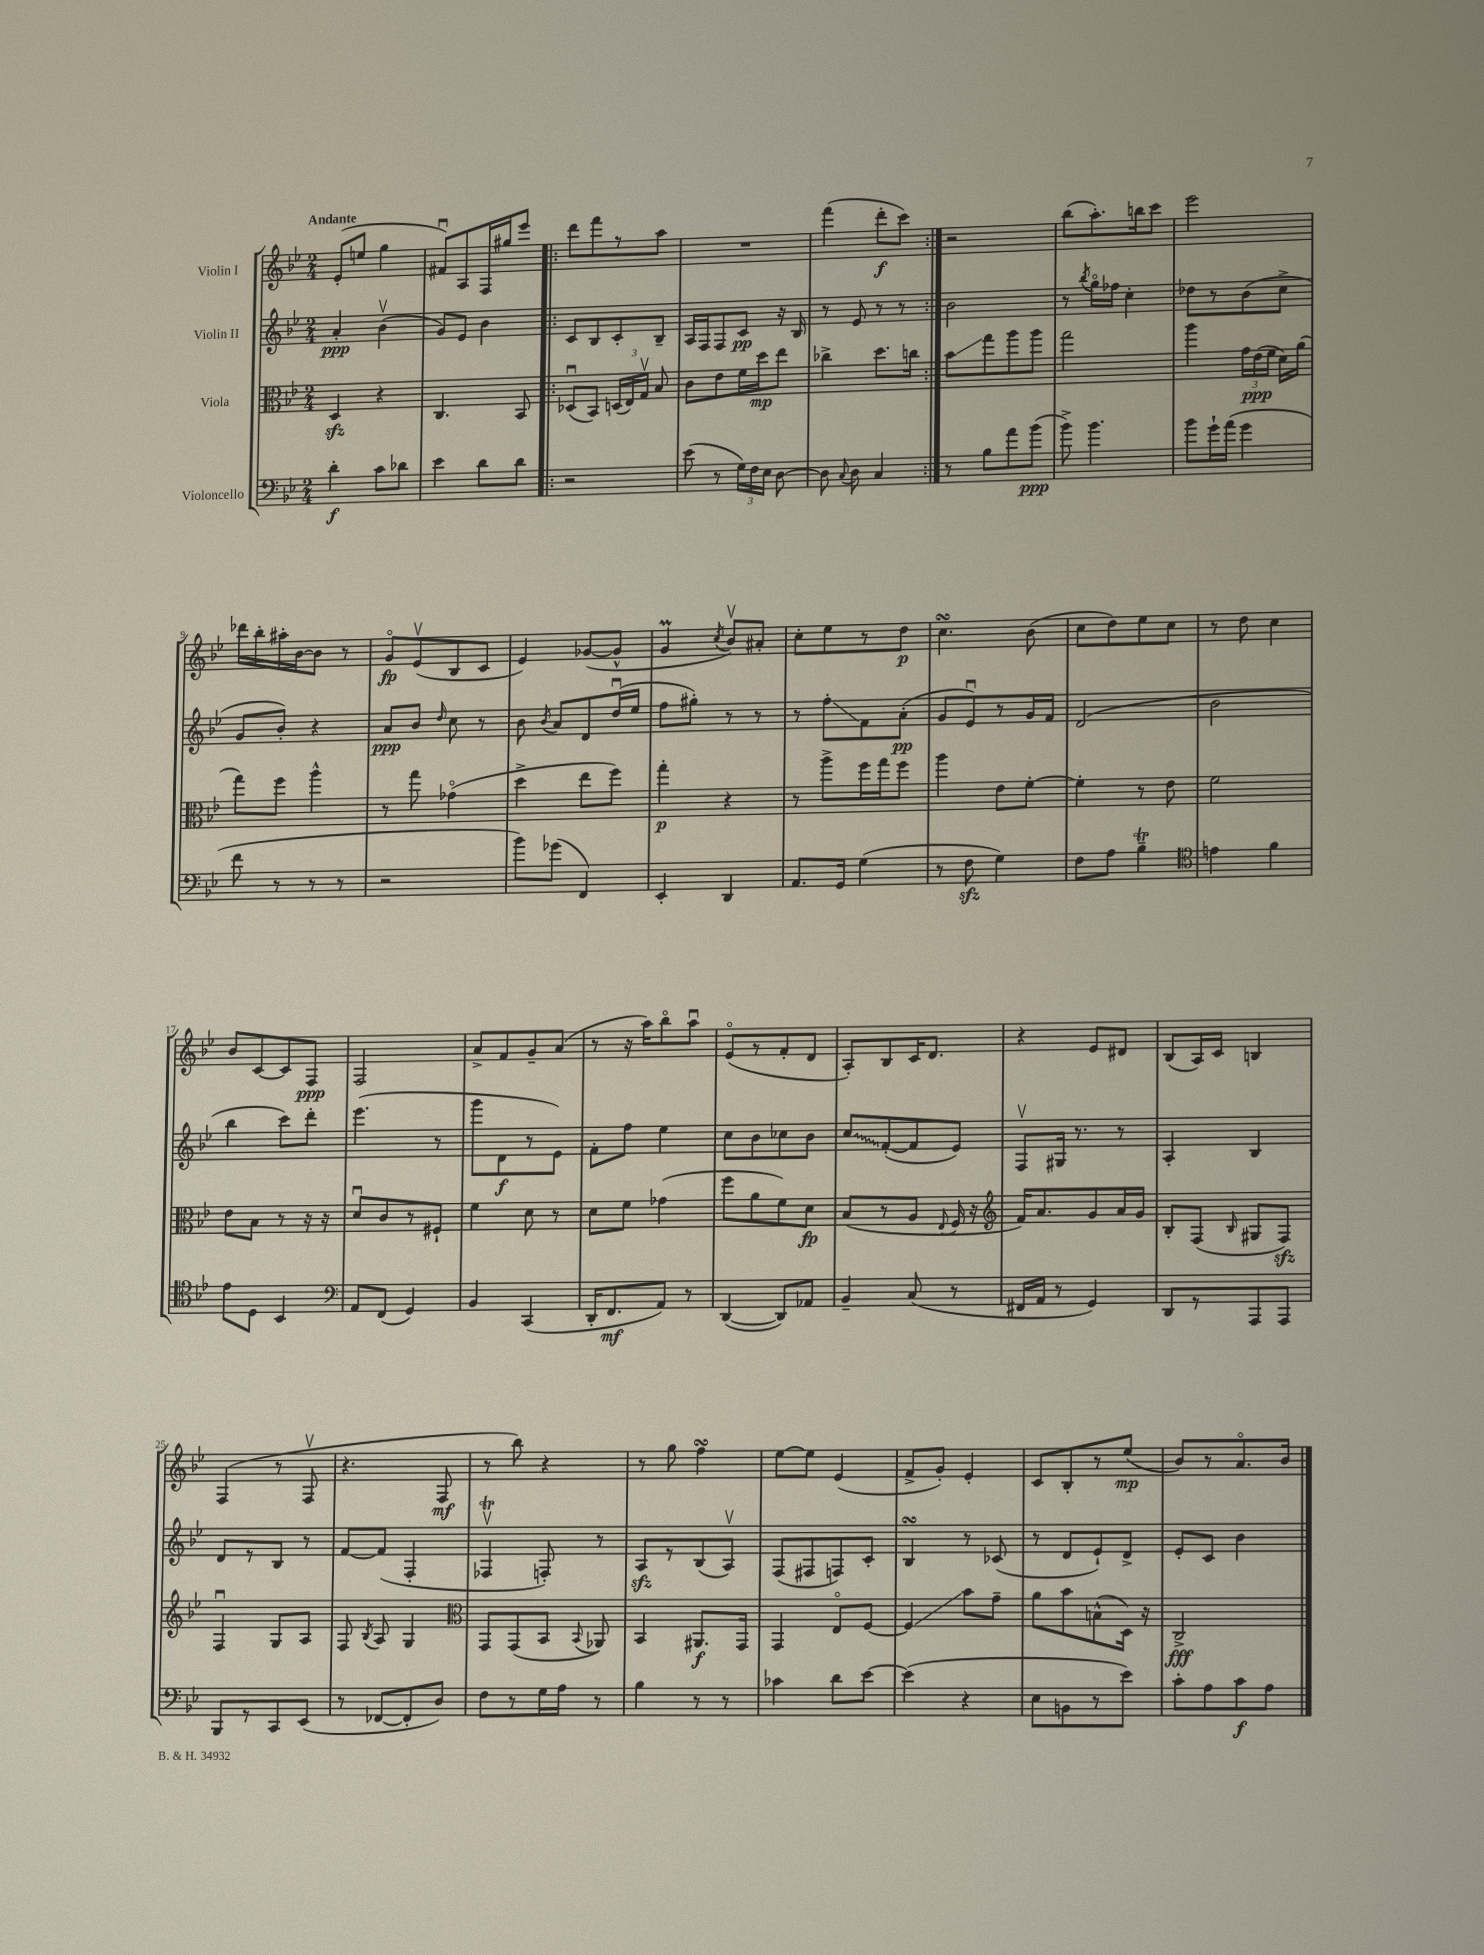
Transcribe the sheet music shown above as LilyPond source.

<<
\new StaffGroup <<
\new Staff = "s0" \with { instrumentName = "Violin I" } {
    \clef treble \key bes \major \numericTimeSignature \time 2/4 \tempo "Andante"
    \autoBeamOff ees'8[-.( e''8] g''4 |
    fis'8[\downbow) a8 f16 gis''16 ees'''8] |
    \repeat volta 2 { d'''8[ f'''8 r8 a''8] |
    R2 |
    f'''4( d'''8[-.\f c'''8]) | }
    r2 |
    bes''8[( a''8.-.) b''16 c'''8] |
    ees'''2 |
    des'''16[ bes''16-. ais''16-. bes'16~ bes'8] r8 |
    g'8[\flageolet\fp ees'8\upbow( bes8 c'8] |
    ees'4) ges'8[~( ges'8]-^ |
    g'4\prall \acciaccatura { c''8 } bes'8[\upbow) ais'8]-. |
    c''8[-. ees''8 r8 d''8]\p |
    c''4.\turn bes'8( |
    c''8[ d''8) ees''8 c''8] |
    r8 d''8 c''4 |
    bes'8[ c'8~ c'8 f8]\ppp |
    f2 |
    a'8[-> f'8 g'8-- a'8]( |
    r8 r16 a''16[) bes''8\flageolet a''8]\downbow |
    ees'8[\flageolet( r8 f'8-. d'8] |
    a8[-.) bes8 c'16 d'8.] |
    r4 ees'8[ dis'8] |
    bes8[( a16) c'16] b4 |
    f4( r8 f8\upbow |
    r4. f8\mf |
    r8 bes''8) r4 |
    r8 g''8 f''4\turn |
    ees''8[~ ees''8] ees'4( |
    f'8[-> g'8]-.) ees'4-. |
    c'8[ bes8-. r8 ees''8]\mp( |
    bes'8[) r8 a'8.\flageolet bes'16] \bar "|." |
}
\new Staff = "s1" \with { instrumentName = "Violin II" } {
    \clef treble \key bes \major \numericTimeSignature \time 2/4
    \autoBeamOff a'4-.\ppp bes'4\upbow( |
    g'8[) ees'8] bes'4 |
    \repeat volta 2 { c'8[ bes8 c'8-. bes8]-- |
    a16[ f16 f8 c'8]\pp r16 bes16 |
    r8 ees'8 r8 r8 | }
    bes'2 |
    r8 \acciaccatura { bes''8 } g''16[\flageolet fes''16] c''4-. |
    des''8[ r8 bes'8( c''8]-> |
    g'8[ bes'8]-.) r4 |
    a'8[\ppp bes'8] \grace { d''16 } c''8 r8 |
    bes'8 \acciaccatura { bes'8 } a'8[ d'8 d''16\downbow( ees''16] |
    f''8[ gis''8]-.) r8 r8 |
    r8 f''8[-.\glissando f'8 a'8]-.\pp( |
    g'8[ ees'8\downbow) r8 g'16 f'16] |
    d'2( |
    bes'2 |
    bes''4 c'''8[) d'''8]-. |
    ees'''4.( r8 |
    g'''8[ d'8\f r8 ees'8]) |
    f'8[-. f''8] ees''4 |
    c''8[ bes'8 ces''8 bes'8] |
    \once \override Glissando.style = #'zigzag c''8[\glissando f'8~-.( f'8 ees'8]) |
    f8[\upbow gis16] r8. r8 |
    a4-. bes4 |
    d'8[ r8 bes8] r8 |
    f'8[~ f'8]( f4-. |
    fes4\upbow\trill f8-.) r8 |
    a8[\sfz r8 bes8( a8]\upbow) |
    f8[( fis8 f8) c'8]-. |
    bes4\turn r8 ces'8( |
    r8 d'8[ ees'8-!) d'8]-> |
    ees'8[-. c'8] bes'4 \bar "|." |
}
\new Staff = "s2" \with { instrumentName = "Viola" } {
    \clef alto \key bes \major \numericTimeSignature \time 2/4
    \autoBeamOff d4\sfz r4 |
    c4. bes,8 |
    \repeat volta 2 { des8[\downbow( bes,8]) \tuplet 3/2 { d16[( ees16) g16]\upbow } bes8 |
    c'8[ ees'8 f'16 d''16\mp ees''8] |
    ces''4-> d''8.[ c''16] | }
    bes'8[\glissando g''8 a''8 a''8] |
    g''2 |
    a''4 \tuplet 3/2 { g'16[ ees'16\ppp( f'16] } d'16[) a'16]( |
    g''8[) f''8] a''4-^ |
    r8 g''8 ges'4\flageolet( |
    d''4-> ees''8[ f''8]) |
    g''4-.\p r4 |
    r8 a''8[-> f''16 g''16 f''8] |
    a''4 ees'8[ f'8]~-. |
    f'4-. r8 ees'8 |
    f'2 |
    ees'8[ bes8] r8 r16 r16 |
    d'8[\downbow c'8 r8 fis8]-! |
    f'4 d'8 r8 |
    d'8[ f'8] ges'4( |
    f''8[ a'8 f'8) d'8]\fp |
    bes8[( r8 a8] \appoggiatura { ees8 } f16 r16 |
    \clef treble f'16[) a'8. g'8 a'16 g'16] |
    bes8[-. f8]( \grace { bes16 } gis8[ f8]\sfz) |
    f4\downbow g8[ a8] |
    f8 \acciaccatura { bes8 } a8 g4 |
    \clef alto g,8[ g,8( bes,8] \appoggiatura { bes,8 } aes,8) |
    bes,4 ais,8.[\f g,16] |
    g,4 ees8[\flageolet f8]~ |
    f4\glissando bes'8[ g'8]-- |
    a'8[ bes'8 b8-^( d16]) r16 |
    c2->\fff \bar "|." |
}
\new Staff = "s3" \with { instrumentName = "Violoncello" } {
    \clef bass \key bes \major \numericTimeSignature \time 2/4
    \autoBeamOff d'4-.\f c'8[ des'8] |
    ees'4 d'8[ d'8] |
    \repeat volta 2 { r2 |
    ees'8( r8 \tuplet 3/2 { g16[) f16 ees16] } d8~ |
    d8 \appoggiatura { c8 } d8 c4 | }
    r8 bes8[ a'8 bes'8]\ppp( |
    bes'8->) bes'4. |
    bes'8[ g'16-! a'16]( g'4 |
    f'8 r8 r8 r8 |
    r2 |
    bes'8[) ges'8]( f,4) |
    ees,4-. d,4 |
    a,8.[ g,16] g4( |
    r8 f8\sfz g4) |
    f8[ a8] bes4--\trill |
    \clef tenor e'4 f'4 |
    ees'8[ d8] bes,4 |
    \clef bass a,8[ f,8]( g,4) |
    bes,4 c,4( |
    d,16[-. f,8.\mf a,8]) r8 |
    d,4~( d,8[) aes,8] |
    bes,4-- c8( r8 |
    fis,16[ a,16] r8 g,4) |
    d,8[ r8 a,,8 a,,8] |
    bes,,8[ r8 c,8 ees,8]( |
    r8 fes,8[~ fes,8-. d8]) |
    f8[ r8 g16 a16] r8 |
    bes4 r8 r8 |
    ces'4 d'8[ ees'8]~ |
    ees'4( r4 |
    ees8[ b,8 r8 ees'8]) |
    c'8[-. a8 c'8\f a8] \bar "|." |
}
>>
>>
